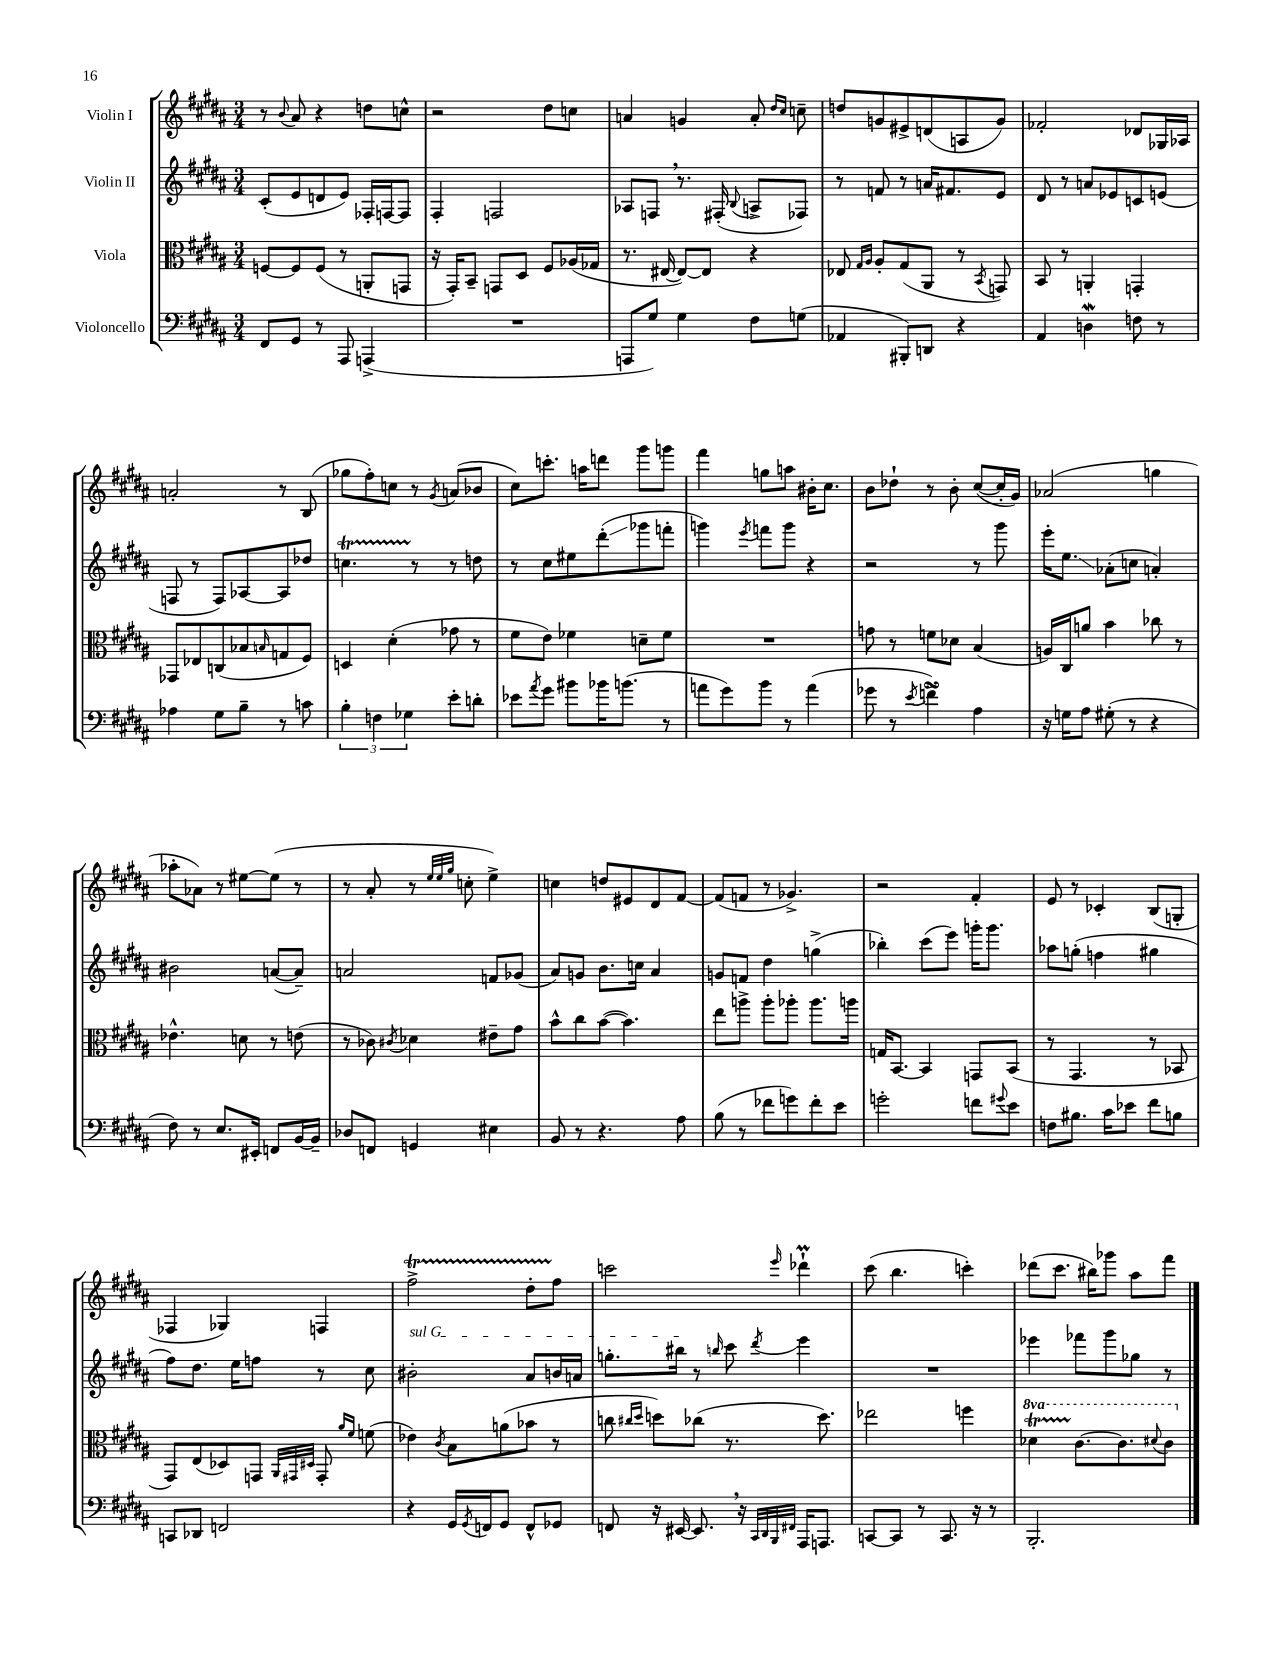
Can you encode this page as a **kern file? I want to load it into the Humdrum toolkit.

**kern	**kern	**kern	**kern
*staff4	*staff3	*staff2	*staff1
*clefF4	*clefC3	*clefG2	*clefG2
*k[f#c#g#d#a#]	*k[f#c#g#d#a#]	*k[f#c#g#d#a#]	*k[f#c#g#d#a#]
*M3/4	*M3/4	*M3/4	*M3/4
8FF#/L	[8F/L	(8c#'/L	8r
.	.	.	8qqb/
8GG#/J	8F/]	8e/	8a#/
8r	(8F/J	8d/	4r
8AAA#/	8r	8e/J)	.
(4AAA^/	8AA'/L	16F-'/LL	8dd\L
.	.	[16F/J	.
.	8GG/J	8F/]J	8cc^^\J
=	=	=	=
2.r	16r	4F#'/	2r
.	16GG#'/LK)	.	.
.	8BB~/J	.	.
.	8GG/L	2F/	.
.	8D#/J	.	.
.	8F#/L	.	8dd#\L
.	(16A-/L	.	8cc\J
.	16G-/JJ	.	.
=	=	=	=
8AAA/L	8.r	8A-/L	4a/
8G#/J)	.	8F/J	.
.	[16E#/	.	.
4G#\	8E#/_L)	8.r	4g/
.	8E#/]J	.	.
.	.	(16F#'/	.
.	.	8qqB/	.
8F#\L	4r	8A^/L	8a'/
.	.	.	16qqdd#/LL
.	.	.	16qqcc#/JJ
(8G\J	.	8F-/J)	8cc~\
=	=	=	=
4AA-/	8E-/	8r	8dd/L
.	16qqG#/LL	.	.
.	16qqA#/JJ	.	.
.	8A#'/L	8f/	8g/
8BBB#'/L)	(8G#/	8r	8e#^/
8DD/J	8AA#/J	16a/LK	(8d/
.	.	8.f#/	.
4r	8r	.	8A/
.	8qBB/	.	.
.	8GG/)	8e/J	8g/J)
=	=	=	=
4AA#/	8BB/	8d#/	2f-'/
.	8r	8r	.
4D\	4AA'/	8a/L	.
.	.	8e-/	.
8F\	4GG'/	8c/	8d-/L
8r	.	(8e/J	16G-/L
.	.	.	16A-/JJ
=	=	=	=
4A-\	8GG-/L	8F/	2a'/
.	8E-/	8r	.
8G#\L	(8C/	8F/L)	.
8B~\J	8B-/	[8A-/	.
.	16qqB/	.	.
8r	8G/	8A-/]	8r
8c\	8F#/J)	8dd-/J	(8B/
=	=	=	=
6B'\	4D/	4.cc\	8gg-\L
.	.	.	8ff#'\)
6F\	.	.	.
.	(4d#'\	.	8cc\J
6G-\	.	.	.
.	.	8r	8r
.	.	.	8qg#/
8e'\L	8g-\	8r	(8a/L
8d'\J	8r	8dd\	8b-/J
=	=	=	=
8e-\L	8f#\L	8r	8cc#\L)
8qa#/	.	.	.
8g#\J	8e\J)	8cc#\L	8.ccc'\J
8b#\L	4f-\	8ee#\	.
.	.	.	16aa\LK
16b-\K	.	(8ddd#'\	8ddd\J
(8.b\J	.	.	.
.	8d~\L	8ggg-\	8ggg#\L
8r	8f-\J	8fff'\J	8ggg\J
=	=	=	=
8a\L	2.r	4ggg\)	4fff#\
8g#\)	.	.	.
.	.	8qeee/	.
8b\J	.	8fff\L	8gg\L
8r	.	8ggg\J	8aa\J
(4a\	.	4r	16b#'\LK
.	.	.	8.cc#\J
=	=	=	=
8g-\	8g\	2r	8b\L
8r	8r	.	8dd-`\J
8qe/	.	.	.
4f^\)	8f\L	.	8r
.	8d-\J	.	8b'\
4A#\	(4B/	8r	([8cc#/L
.	.	8ggg#\	16cc#'/]L
.	.	.	16g#/JJ)
=	=	=	=
16r	16A/LL)	16eee'\LK	(2a-/
16G\LK	16C#/J	8.ee\J	.
8A#\J	8a/J	.	.
(8G#'\	4b\	(8a-'\L	.
8r	.	8cc\J	.
4r	8cc-\	4a'/)	4gg\
.	8r	.	.
=	=	=	=
8F#\)	4.e-^^\	2b#\	8aa-'\L
8r	.	.	8a-\J)
8.E/L	.	.	8r
.	8d\	.	[8ee#\L
16EE#'/Jk	.	.	.
8FF/L	8r	([8a/L	(8ee#\]J
[16BB/L	(8e\	8a~/]J)	8r
16BB~/]JJ	.	.	.
=	=	=	=
8D-/L	8r	2a/	8r
8FF/J	8c-\)	.	8a#'/
.	8qc#/	.	.
4GG/	4d-\	.	8r
.	.	.	32qqee/LLL
.	.	.	32qqee/
.	.	.	32qqgg#/JJJ
.	.	.	8cc'\
4E#\	8e#~\L	8f/L	4ee^\)
.	8g#\J	(8g-/J	.
=	=	=	=
8BB/	8b^^\L	8a#/L)	4cc\
8r	8cc#\	8g/J	.
4.r	([8b\J	8.b\L	8dd/L
.	4.b\])	.	8e#/
.	.	16cc\Jk	.
.	.	4a#/	8d#/
8A#\	.	.	[8f#/J
=	=	=	=
(8B\	8ee\L	8g/L	(8f#/]L
8r	8aa^\J	8f/J	8f/J
8f-\L	8aa'\L	4dd#\	8r
8g\)	8aa-'\J	.	4.g-^/)
8f-'\	8.aa-\L	(4gg^\	.
8e\J	.	.	.
.	16aa\Jk	.	.
=	=	=	=
2g'\	16G/LK	4bb-'\)	2r
.	[8.BB/J	.	.
.	4BB/]	(8ccc#\L	.
.	.	8eee\J)	.
8f\L	8GG/L	16ggg'\LK	4f#'/
.	.	8.ggg\J	.
8qqg#/	.	.	.
8e\J	(8BB/J	.	.
=	=	=	=
8F\L	8r	8aa-\L	8e/
8.B#\J	4.GG#/	(8gg'\J	8r
.	.	4ff\	4c-'/
16c#\LK	.	.	.
8e-\J	.	.	.
8f#\L	8r	4gg#\	(8B/L
8B\J	8BB-/	.	8G'/J
=	=	=	=
8CC/L	8GG#/L)	8ff#\L)	4F-/
8DD-/J	(8E/	8.dd#\J	.
2FF/	8D-/)	.	4G-/)
.	.	16ee\LK	.
.	8GG/J	8ff\J	.
.	32qqAA#/LLL	.	.
.	32qqGG#/	.	.
.	32qqD#/JJJ	.	.
.	8GG#'/	8r	4F/
.	16qqa#/LL	.	.
.	16qqf#/JJ	.	.
.	(8f\	8cc#\	.
=	=	=	=
4r	4e-\)	2b#'\	2ff#^\
.	8qc#/	.	.
16GG#/LL	8B\L	.	.
8qGG#/	.	.	.
16FF/J	.	.	.
8GG#/J	(8a\	.	.
8FF^^/L	8b-\J	8a#/L	8dd#'\L
8GG-/J	8r	16b/L	8ff#\J
.	.	16a/JJ	.
=	=	=	=
8FF/	8cc\	8.gg'\L	2ccc\
.	16qqcc#/LL	.	.
.	16qqdd#/JJ	.	.
16r	8dd\L)	.	.
[16EE#/	.	16bb#\Jk	.
8.EE#/]	(8cc-\J	8r	.
.	.	16qqbb/	.
.	8.r	8ccc#\	.
16r	.	.	.
32qqCC#/LLL	.	.	.
32qqDD#/	.	.	.
32qqBBB/	.	.	.
32qqFF#/JJJ	.	8qddd#/	16qqeee/
16AAA#/LK	.	4eee\	4ddd-`\
8.AAA/J	8.dd\)	.	.
=	=	=	=
[8CC/L	2ee-\	2.r	(8ccc#\
8CC/]J	.	.	4.bb\
8r	.	.	.
8.CC/	.	.	.
.	4ff\	.	4ccc'\)
16r	.	.	.
8r	.	.	.
=	=	=	=
2.BBB'/	4dd-\	4eee-\	(8ddd-\L
.	.	.	8.ccc#\J
.	[8.cc#\L	8fff-\L	.
.	.	.	16bb#\LK)
.	.	8ggg#\	8ggg-\J
.	8.cc#\]	.	.
.	.	8gg-\J	8aa#\L
.	8qqdd#/	.	.
.	8cc#\J	8r	8fff#\J
==	==	==	==
*-	*-	*-	*-
